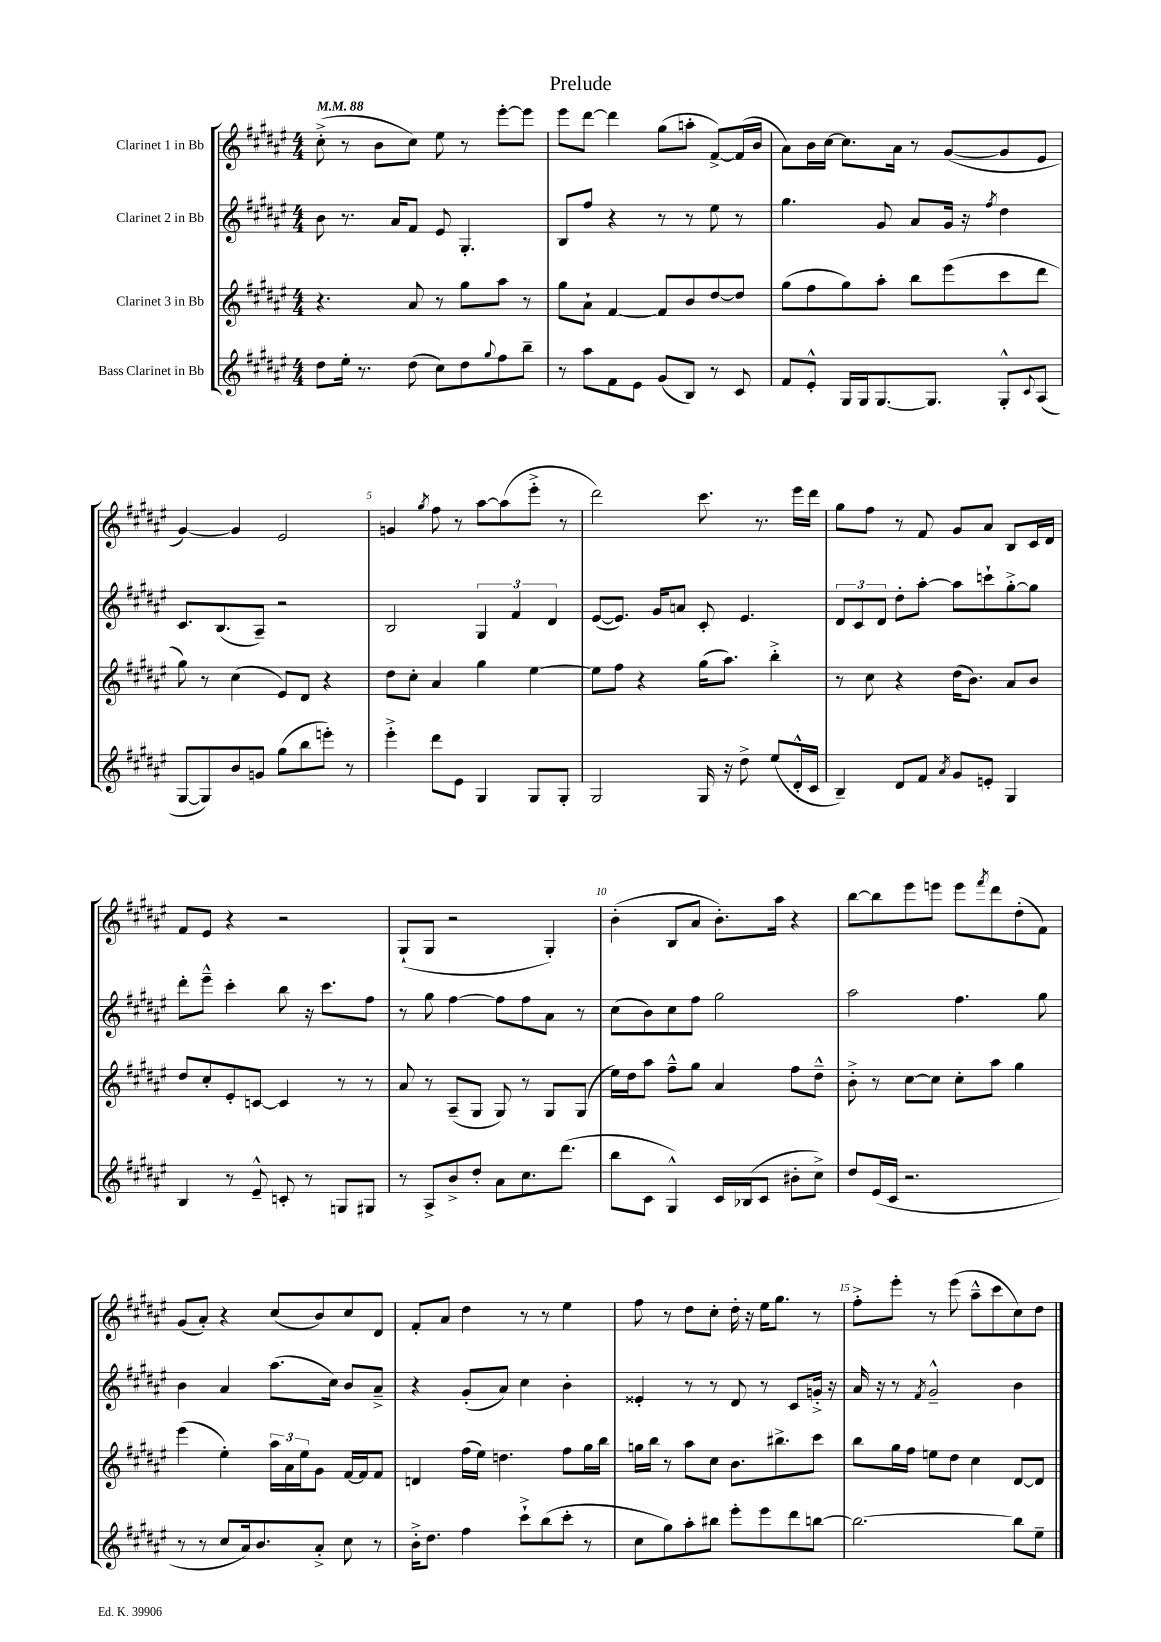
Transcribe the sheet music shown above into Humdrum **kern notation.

**kern	**kern	**kern	**kern
*staff4	*staff3	*staff2	*staff1
*clefG2	*clefG2	*clefG2	*clefG2
*k[f#c#g#d#a#e#]	*k[f#c#g#d#a#e#]	*k[f#c#g#d#a#e#]	*k[f#c#g#d#a#e#]
*M4/4	*M4/4	*M4/4	*M4/4
*MM88	*MM88	*MM88	*MM88
8dd#\L	4.r	8b\	(8cc#'^\
16ee#'\Jk	.	8.r	8r
8.r	.	.	.
.	.	.	8b\L
.	.	16a#/LK	.
(8dd#\	8a#/	8f#/J	8cc#\J)
8cc#\L)	8r	8e#/	8ee#\
8dd#\	8gg#\L	4.G#'/	8r
8qqgg#/	.	.	.
8ff#\	8aa#\J	.	[8eee#'\L
8bb~\J	8r	.	8eee#\]J
=	=	=	=
8r	8gg#\L	8B/L	8eee#\L
8aa#\L	8a#`\J	8ff#/J	[8ddd#\J
8f#\	[4f#/	4r	4ddd#\]
8e#\J	.	.	.
(8g#/L	8f#/]L	8r	(8gg#\L
8B/J)	8b/	8r	8aa'\J
8r	[8dd#/	8ee#\	[8f#^/L)
8c#/	8dd#/]J	8r	(16f#/]L
.	.	.	16b/JJ
=	=	=	=
8f#/L	(8gg#\L	4.gg#\	8a#\L)
8e#'^^/J	8ff#\	.	16b\L
.	.	.	[16cc#\JJ
16G#/LL	8gg#\)	.	8.cc#\]L
16G#/J	.	.	.
[8.G#/	8aa#'\J	8g#/	.
.	.	.	16a#\Jk
.	8bb\L	8a#/L	8r
8.G#/]J	.	.	.
.	(8eee#\	16g#/Jk	([8g#/L
.	.	16r	.
.	.	8qff#/	.
8G#'^^/L	8ccc#\	4dd#\	8g#/]
8qqc#/	.	.	.
(8A#/J	8ddd#\J	.	8e#/J
=	=	=	=
[8G#/L	8gg#\)	8.c#/L	[4g#/)
8G#/])	8r	.	.
.	.	(8.B/	.
8b/	(4cc#\	.	4g#/]
8g/J	.	8A#~/J)	.
(8gg#\L	8e#/L)	2r	2e#/
8bb\	8d#/J	.	.
8eee'\J)	4r	.	.
8r	.	.	.
=	=	=	=
4eee#'^\	8dd#\L	2B/	4g/
.	8cc#'\J	.	.
.	.	.	8qgg#/
8ddd#\L	4a#/	.	8ff#\
8e#\J	.	.	8r
4G#/	4gg#\	6G#/	[8aa#\L
.	.	.	(8aa#\]
.	.	6f#/	.
8G#/L	[4ee#\	.	8eee#'^\J
.	.	6d#/	.
8G#'/J	.	.	8r
=	=	=	=
2G#/	8ee#\]L	([8e#/L	2ddd#\)
.	8ff#\J	8.e#/]J)	.
.	4r	.	.
.	.	16g#/LK	.
.	.	8a/J	.
16G#/	(16gg#\LK	8c#'/	8.ccc#\
16r	8.aa#\J)	.	.
8dd#^\	.	4.e#/	.
.	.	.	8.r
(8ee#/L	4bb'^\	.	.
16d#'^^/L	.	.	16eee#\LL
16c#/JJ	.	.	16ddd#\JJ
=	=	=	=
4B~/)	8r	12d#/L	8gg#\L
.	.	12c#/	.
.	8cc#\	.	8ff#\J
.	.	12d#/J	.
8d#/L	4r	8dd#'\L	8r
8f#/J	.	[8aa#'\J	8f#/
8qa#/	.	.	.
8g#/L	(16dd#\LK	8aa#\]L	8g#/L
.	8.b\J)	.	.
8e'/J	.	8ccc`\	8a#/J
4G#/	8a#/L	[8gg#'^\	8B/L
.	8b/J	8gg#\]J	16c#/L
.	.	.	16d#/JJ
=	=	=	=
4B/	8dd#/L	8ddd#'\L	8f#/L
.	8cc#'/	8eee#~^^\J	8e#/J
8r	8e#'/	4ccc#'\	4r
8e#~^^/	[8c/J	.	.
8c'/	4c/]	8bb\	2r
8r	.	16r	.
.	.	8.ccc#\L	.
8G/L	8r	.	.
8G#/J	8r	8ff#\J	.
=	=	=	=
8r	8a#/	8r	(8G#`/L
8A#^/L	8r	8gg#\	8G#/J
8b^/	(8A#~/L	[4ff#\	2r
8dd#'/J	8G#/J	.	.
8a#\L	8G#/)	8ff#\]L	.
8.cc#\	8r	8ff#\	.
.	8G#/L	8a#\J	4G#'/)
(8.ddd#\J	.	.	.
.	(8G#/J	8r	.
=	=	=	=
8bb\L	16ee#\LL)	(8cc#\L	(4b'\
.	16dd#\J	.	.
8c#\J	8aa#\J	8b\)	.
4G#^^/)	8ff#~^^\L	8cc#\	8B/L
.	8gg#\J	8ff#\J	8a#/J
16c#/LL	4a#/	2gg#\	8.b'\L)
(16B-/J	.	.	.
8c#/J	.	.	.
.	.	.	16aa#\Jk
8b#'\L	8ff#\L	.	4r
8cc#^\J)	8dd#~^^\J	.	.
=	=	=	=
8dd#/L	8b'^\	2aa#\	[8bb\L
(16e#/L	8r	.	8bb\]
16c#/JJ	.	.	.
2.r	[8cc#\L	.	8eee#\
.	8cc#\]J	.	8eee\J
.	8cc#'\L	4.ff#\	8eee\L
.	.	.	8qfff#/
.	8aa#\J	.	8ddd#\
.	4gg#\	.	(8dd#'\
.	.	8gg#\	8f#\J)
=	=	=	=
8r	(4eee#\	4b\	(8g#/L
8r	.	.	8a#'/J)
8cc#/L	4ee#'\)	4a#/	4r
16a#/k)	.	.	.
8.b/	.	.	.
.	24aa#\LL	(8.aa#\L	(8cc#/L
.	24a#\	.	.
.	24ee#\J	.	.
8a#'^/J	8g#\J	.	8b/)
.	.	16cc#\Jk)	.
8cc#\	[16f#/LL	8b/L	8cc#/
.	16f#/]J	.	.
8r	8f#/J	8a#~^/J	8d#/J
=	=	=	=
16b'^\LK	4d/	4r	8f#'/L
8.dd#\J	.	.	.
.	.	.	8a#/J
4ff#\	(16ff#\LL	(8g#'/L	4dd#\
.	16ee#\JJ)	.	.
.	4.dd\	8a#/J)	.
8ccc#`^\L	.	4cc#\	8r
(8bb\	.	.	8r
8ccc#'\J	8ff#\L	4b'\	4ee#\
8r	16gg#\L	.	.
.	16bb\JJ	.	.
=	=	=	=
8cc#\L	16gg\LL	4e##'/	8ff#\
.	16bb\JJ	.	.
8gg#\)	8r	.	8r
8aa#'\	8aa#\L	8r	8dd#\L
8bb#\J	8cc#\J	8r	8cc#'\J
8eee#'\L	8.b\L	8d#/	16dd#'\
.	.	.	16r
8eee#\	.	8r	16ee#\LK
.	8.bb#^\	.	8.gg#\J
8ddd#\	.	8c#/L	.
[8bb\J	8ccc#\J	16g'^/Jk	8r
.	.	16r	.
=	=	=	=
2.bb\_	8bb\L	16a#/	8ff#'^\L
.	.	16r	.
.	16gg#\L	8r	8eee#'\J
.	16ff#\JJ	.	.
.	.	8qf#/	.
.	8ee\L	2g#~^^/	8r
.	8dd#\J	.	(8eee#\
.	4cc#\	.	8aa#~^^\L
.	.	.	8ccc#\
8bb\]L	[8d#/L	4b\	8cc#\)
8ee#~\J	8d#/]J	.	8dd#\J
==	==	==	==
*-	*-	*-	*-
